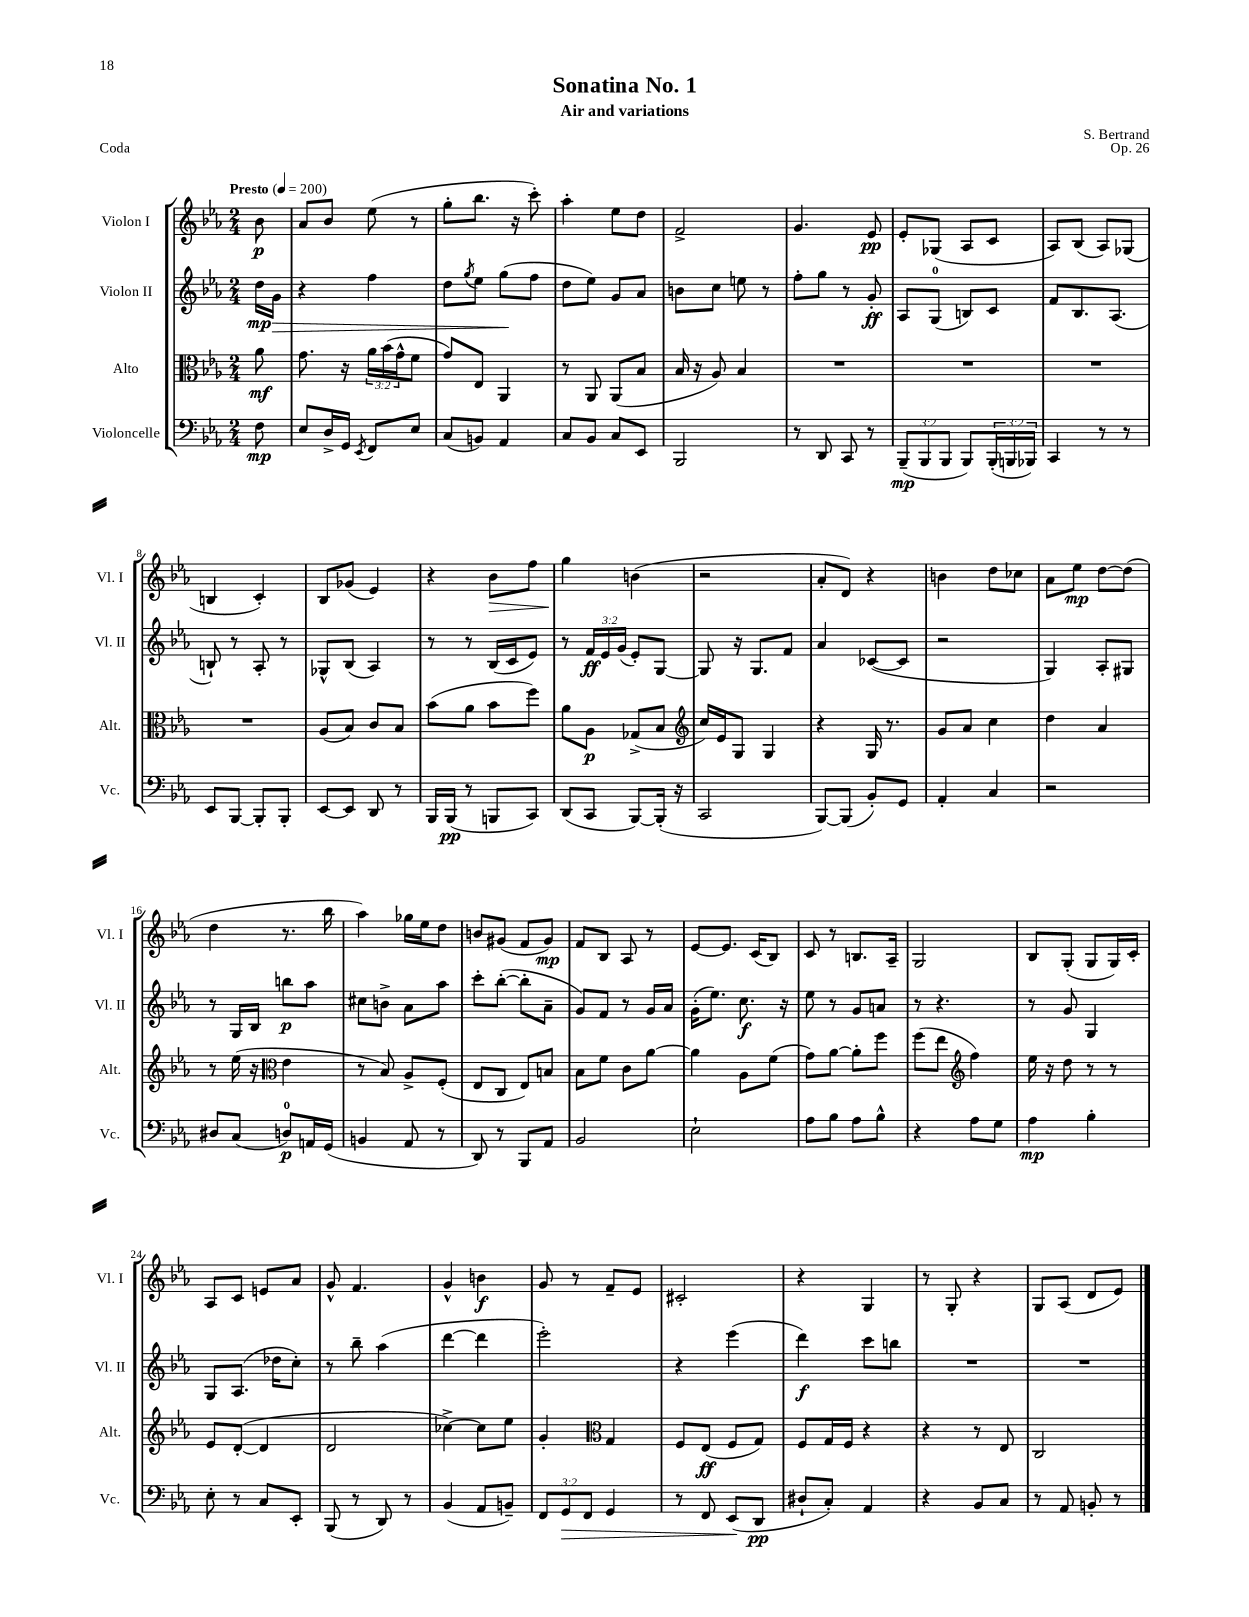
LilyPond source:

\header { title = "Sonatina No. 1" composer = "S. Bertrand" subtitle = "Air and variations" opus = "Op. 26" piece = "Coda" }
<<
\new StaffGroup <<
\new Staff = "s0" \with { instrumentName = "Violon I" shortInstrumentName = "Vl. I" } {
    \clef treble \key ees \major \numericTimeSignature \time 2/4 \partial 8 \tempo "Presto" 4 = 200
    bes'8\p |
    aes'8 bes'8 ees''8( r8 |
    g''8-. bes''8. r16 c'''8-.) |
    aes''4-. ees''8 d''8 |
    f'2-> |
    g'4. ees'8\pp |
    ees'8-. ges8( aes8 c'8 |
    aes8) bes8( aes8) ges8( |
    b4 c'4-.) |
    bes8 ges'8( ees'4) |
    r4 bes'8\> f''8 |
    g''4\! b'4( |
    r2 |
    aes'8-. d'8) r4 |
    b'4 d''8 ces''8 |
    aes'8 ees''8\mp d''8~ d''8( |
    d''4 r8. bes''16 |
    aes''4) ges''16 ees''16 d''8 |
    b'8 gis'8( f'8 gis'8\mp) |
    f'8 bes8 aes8 r8 |
    ees'8~ ees'8. c'16( bes8) |
    c'8 r8 b8. aes16-- |
    g2 |
    bes8 g8-.( g8 g16) c'16-. |
    aes8 c'8 e'8 aes'8 |
    g'8-^ f'4. |
    g'4-^ b'4\f |
    g'8 r8 f'8-- ees'8 |
    cis'2-. |
    r4 g4 |
    r8 g8-. r4 |
    g8 aes8( d'8 ees'8) \bar "|." |
}
\new Staff = "s1" \with { instrumentName = "Violon II" shortInstrumentName = "Vl. II" } {
    \clef treble \key ees \major \numericTimeSignature \time 2/4 \override Staff.TupletNumber.text = #tuplet-number::calc-fraction-text \partial 8
    d''16\mp g'16\> |
    r4 f''4 |
    d''8 \acciaccatura { g''8 } ees''8 g''8\!( f''8 |
    d''8 ees''8) g'8 aes'8 |
    b'8 c''8 e''8 r8 |
    f''8-. g''8 r8 g'8-.\ff |
    aes8 g8-0( b8) c'8 |
    f'8 bes8. aes8.( |
    b8-!) r8 aes8-. r8 |
    ges8-^ bes8( aes4) |
    r8 r8 bes16( c'16 ees'8) |
    r8 \tuplet 3/2 { f'16\ff ees'16 g'16( } ees'8-.) g8~ |
    g8 r16 g8. f'8 |
    aes'4 ces'8~( ces'8 |
    r2 |
    g4) aes8-. gis8 |
    r8 g16 bes16 b''8\p aes''8 |
    cis''8 b'8-> aes'8 aes''8 |
    c'''8-. bes''8~-.( bes''8-. aes'8-- |
    g'8) f'8 r8 g'16 aes'16 |
    g'16-.( ees''8.) c''8.\f r16 |
    ees''8 r8 g'8 a'8 |
    r8 r4. |
    r8 g'8 g4 |
    g8 aes8.( des''16 c''8-.) |
    r8 bes''8-- aes''4( |
    d'''4~ d'''4 |
    ees'''2-.) |
    r4 ees'''4( |
    d'''4\f) c'''8 b''8 |
    R2 |
    R2 \bar "|." |
}
\new Staff = "s2" \with { instrumentName = "Alto" shortInstrumentName = "Alt." } {
    \clef alto \key ees \major \numericTimeSignature \time 2/4 \override Staff.TupletNumber.text = #tuplet-number::calc-fraction-text \partial 8
    aes'8\mf |
    g'8. r16 \tuplet 3/2 { aes'16 bes'16( g'16-^ } f'8 |
    g'8) ees8 aes,4 |
    r8 aes,8 aes,8( bes8 |
    bes16 r16 aes8) bes4 |
    R2 |
    R2 |
    R2 |
    R2 |
    aes8( bes8) c'8 bes8 |
    bes'8( aes'8 bes'8 f''8) |
    aes'8 aes8\p ges8->( bes8 |
    \clef treble c''16) ees'16 g8 g4 |
    r4 g16 r8. |
    g'8 aes'8 c''4 |
    d''4 aes'4 |
    r8 ees''16( r16 \clef alto ees'4 |
    r8 bes8) aes8-> f8-.( |
    ees8 c8 ees8) b8 |
    bes8 f'8 c'8 aes'8~ |
    aes'4 aes8 f'8( |
    g'8) aes'8~ aes'8-. f''8 |
    f''8( ees''8 \clef treble f''4) |
    ees''16 r16 d''8 r8 r8 |
    ees'8 d'8~-.( d'4 |
    d'2 |
    ces''4~->) ces''8 ees''8 |
    g'4-. \clef alto g4 |
    f8 ees8\ff( f8 g8) |
    f8 g16 f16 r4 |
    r4 r8 ees8 |
    c2 \bar "|." |
}
\new Staff = "s3" \with { instrumentName = "Violoncelle" shortInstrumentName = "Vc." } {
    \clef bass \key ees \major \numericTimeSignature \time 2/4 \override Staff.TupletNumber.text = #tuplet-number::calc-fraction-text \partial 8
    f8\mp |
    ees8 d16-> g,16 \acciaccatura { ees,8 } f,8 ees8 |
    c8( b,8) aes,4 |
    c8 bes,8 c8 ees,8 |
    bes,,2 |
    r8 d,8 c,8 r8 |
    \tuplet 3/2 { bes,,8--\mp( bes,,8 bes,,8 } bes,,8) \tuplet 3/2 { bes,,16-.( b,,16 bes,,16) } |
    c,4 r8 r8 |
    ees,8 bes,,8~ bes,,8-. bes,,8-. |
    ees,8~ ees,8 d,8 r8 |
    bes,,16 bes,,16\pp( r8 b,,8 c,8) |
    d,8( c,8 bes,,8~) bes,,16-.( r16 |
    c,2 |
    bes,,8~) bes,,8( bes,8-.) g,8 |
    aes,4-. c4 |
    r2 |
    dis8 c8( d8-0\p) a,16 g,16( |
    b,4 aes,8 r8 |
    d,8) r8 bes,,8 aes,8 |
    bes,2 |
    ees2-! |
    aes8 bes8 aes8 bes8-^ |
    r4 aes8 g8 |
    aes4\mp bes4-. |
    ees8-. r8 c8 ees,8-. |
    bes,,8( r8 d,8) r8 |
    bes,4( aes,8 b,8--) |
    \tuplet 3/2 { f,8 g,8\> f,8 } g,4 |
    r8 f,8 ees,8\!( d,8\pp |
    dis8-! c8-.) aes,4 |
    r4 bes,8 c8 |
    r8 aes,8 b,8-. r8 \bar "|." |
}
>>
>>
